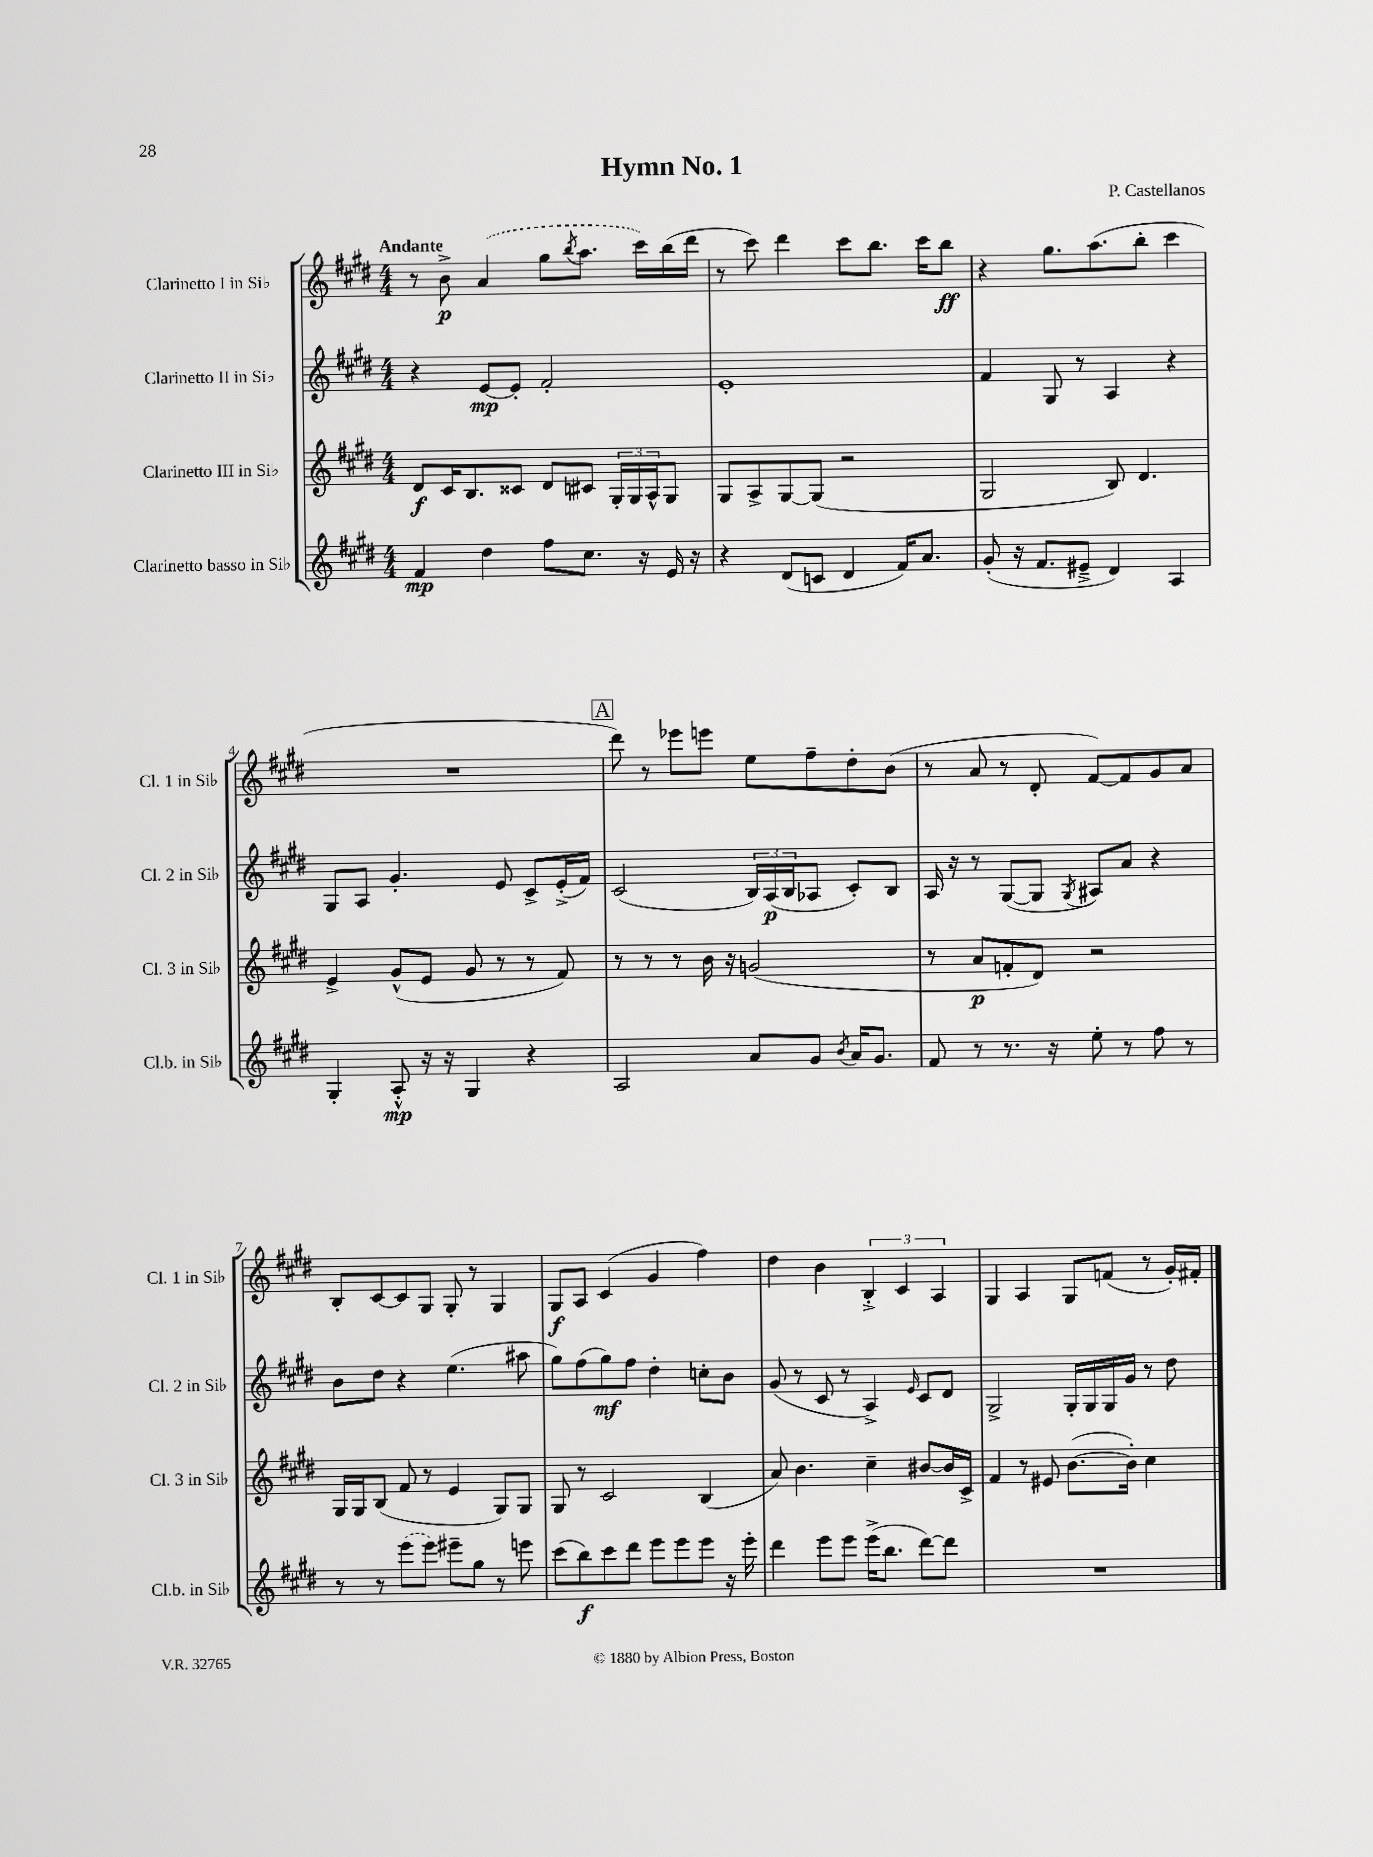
\header { title = "Hymn No. 1" composer = "P. Castellanos" }
<<
\new StaffGroup <<
\new Staff = "s0" \with { instrumentName = "Clarinetto I in Sib" shortInstrumentName = "Cl. 1 in Sib" } {
    \clef treble \key e \major \numericTimeSignature \time 4/4 \tempo "Andante"
    r8 b'8->\p \once \slurDashed a'4( gis''8 \acciaccatura { b''8 } a''8. cis'''16) b''16( dis'''16 |
    r8 cis'''8) dis'''4 cis'''8 b''8. cis'''16 b''8\ff |
    r4 gis''8. a''8.( b''8-. cis'''4 |
    R1 |
    \mark \markup { \box "A" } dis'''8) r8 ees'''8 e'''8 e''8 fis''8-- dis''8-. b'8( |
    r8 a'8 r8 dis'8-. fis'8~) fis'8 gis'8 a'8 |
    b8-. cis'8~ cis'8 gis8 gis8-. r8 gis4 |
    gis8\f a8 cis'4( gis'4 fis''4) |
    dis''4 b'4 \tuplet 3/2 { b4-.-> cis'4 a4 } |
    gis4 a4 gis8 f'8( r8 gis'16-.) fis'16-. \bar "|." |
}
\new Staff = "s1" \with { instrumentName = "Clarinetto II in Sib" shortInstrumentName = "Cl. 2 in Sib" } {
    \clef treble \key e \major \numericTimeSignature \time 4/4
    r4 e'8~\mp e'8-. fis'2-. |
    e'1-. |
    fis'4 gis8 r8 a4 r4 |
    gis8 a8 gis'4.-. e'8 cis'8-> e'16-.->( fis'16) |
    \mark \markup { \box "A" } cis'2( \tuplet 3/2 { b16) a16\p( b16 } aes8 cis'8-.) b8 |
    a16 r16 r8 gis8~( gis8 \acciaccatura { gis8 } ais8) a'8 r4 |
    b'8 dis''8 r4 e''4.( ais''8 |
    gis''8) fis''8( gis''8\mf) fis''8 dis''4-. c''8-. b'8 |
    gis'8( r8 cis'8 r8 a4->) \grace { e'16 } cis'8 dis'8 |
    gis2-> gis16-. gis16 gis16 gis'16 r8 dis''8 \bar "|." |
}
\new Staff = "s2" \with { instrumentName = "Clarinetto III in Sib" shortInstrumentName = "Cl. 3 in Sib" } {
    \clef treble \key e \major \numericTimeSignature \time 4/4
    dis'8\f cis'16 b8. cisis'8 dis'8 cis'8 \tuplet 3/2 { gis16-. gis16 a16-^ } gis8 |
    gis8 a8-> gis8~ gis8( r2 |
    gis2 b8) dis'4. |
    e'4-> gis'8-^( e'8 gis'8 r8 r8 fis'8) |
    \mark \markup { \box "A" } r8 r8 r8 b'16 r16 g'2( |
    r8 a'8\p f'8-. dis'8) r2 |
    gis16 gis16 b8( fis'8 r8 e'4 gis8) gis8 |
    gis8 r8 cis'2 b4( |
    a'8) b'4. cis''4-- bis'8~ bis'16 cis'16-> |
    fis'4 r8 eis'8 b'8.~( b'16-.) cis''4 \bar "|." |
}
\new Staff = "s3" \with { instrumentName = "Clarinetto basso in Sib" shortInstrumentName = "Cl.b. in Sib" } {
    \clef treble \key e \major \numericTimeSignature \time 4/4
    fis'4\mp dis''4 fis''8 cis''8. r16 e'16 r16 |
    r4 dis'8( c'8 dis'4 fis'16) a'8. |
    gis'8-.( r16 fis'8. eis'8---> dis'4) a4 |
    gis4-. a8-.-^\mp r16 r16 gis4 r4 |
    \mark \markup { \box "A" } a2 a'8 gis'8 \acciaccatura { b'8 } a'16 gis'8. |
    fis'8 r8 r8. r16 e''8-. r8 fis''8 r8 |
    r8 r8 \once \slurDashed e'''8( e'''8) eis'''8-- gis''8 r8 e'''8 |
    cis'''8( b''8\f) cis'''8 dis'''8 e'''8 e'''8 e'''8 r16 e'''16-. |
    dis'''4 e'''8 e'''8 e'''16->( b''8. dis'''8~) dis'''8 |
    R1 \bar "|." |
}
>>
>>
